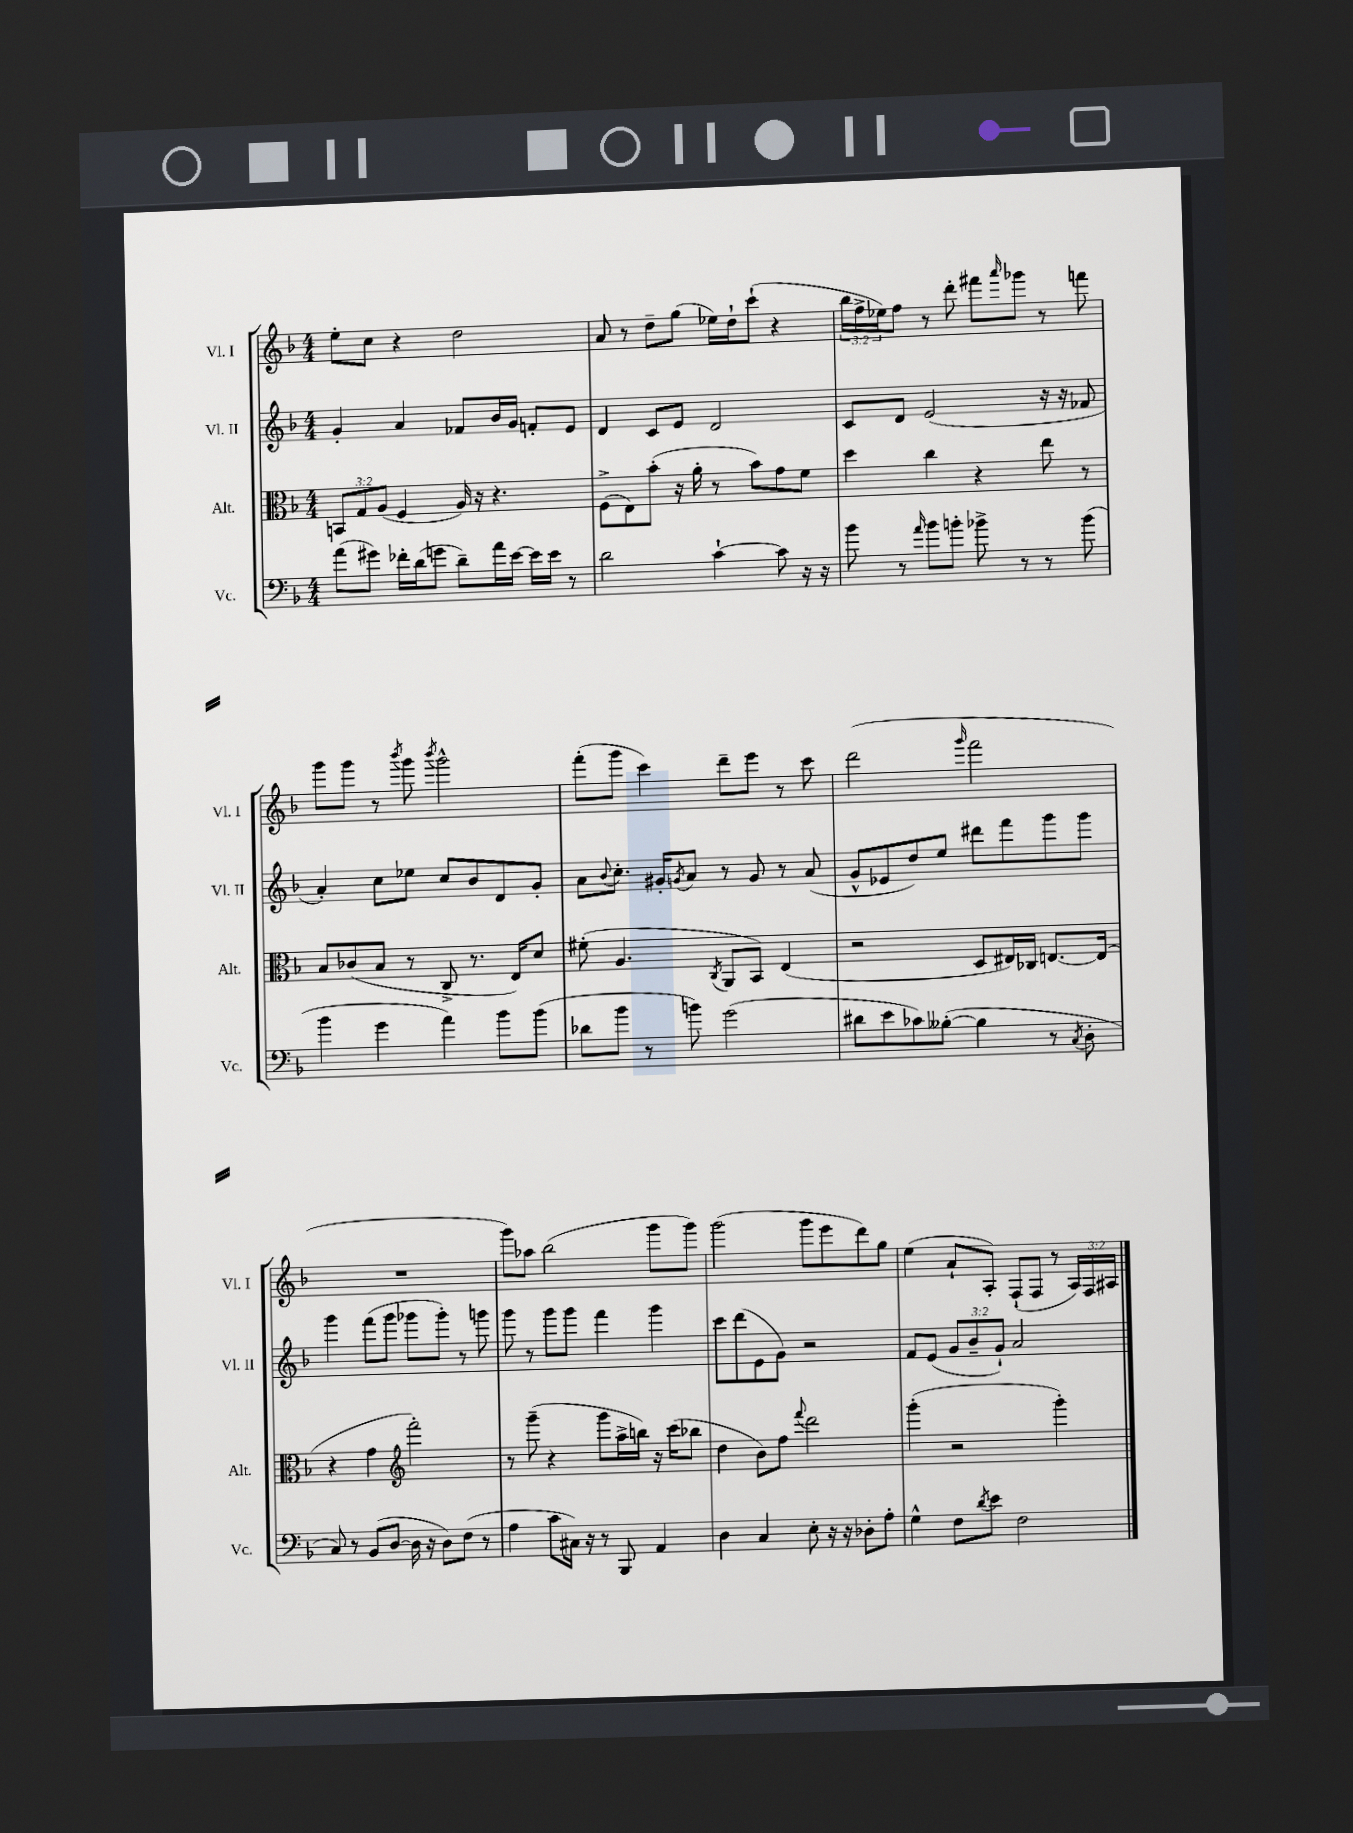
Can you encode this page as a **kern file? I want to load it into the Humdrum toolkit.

**kern	**kern	**kern	**kern
*staff4	*staff3	*staff2	*staff1
*clefF4	*clefC3	*clefG2	*clefG2
*k[b-]	*k[b-]	*k[b-]	*k[b-]
*M4/4	*M4/4	*M4/4	*M4/4
(8a\L	12BB/L	4g'/	8ee'\L
.	12G/	.	.
8g#\J)	.	.	8cc\J
.	(12A/J	.	.
16f-'\LL	4F/	4a/	4r
(16d\J	.	.	.
8g\J	.	.	.
8d~\L)	16A/)	8f-/L	2dd\
.	16r	.	.
16a\L	4.r	16b-/L	.
[16e\JJ	.	16g/JJ	.
16e\]LL	.	8f'/L	.
16e\JJ	.	.	.
8r	.	8e/J	.
=	=	=	=
2d\	(8F^\L	4d/	8a/
.	8E\)	.	8r
.	(8b-'\J	8c/L	8dd~\L
.	16r	8e/J	(8gg\J
.	16a'\	.	.
[4c`\	8r	2d/	16ee-\LL)
.	.	.	16dd`\J
.	8b-\L)	.	(8ccc`\J
8c\]	8g\	.	4r
16r	8f\J	.	.
16r	.	.	.
=	=	=	=
8b-\	4dd\	8c/L	24bb-\LL
.	.	.	24ff^\
.	.	.	24ee-\J)
8r	.	8d/J	8ff\J
16qqa/	.	.	.
8b-\L	4cc\	(2e/	8r
8b'\J	.	.	8ddd'\
8b-^\	4r	.	8fff#\L
.	.	.	16qqaaa/
8r	.	.	8ggg-\J
8r	8ee\	16r	8r
.	.	16r	.
(8b-\	8r	8f-/	8fff\
=	=	=	=
4b-\	8B-/L	4a'/)	8ggg\L
.	(8c-/	.	8ggg\J
4g\	8B-/J	8cc\L	8r
.	.	.	8qbbb-/
.	8r	8ee-\J	8ggg\
.	.	.	8qbbb-/
4a\)	8C^/	8cc/L	2ggg^^\
.	8.r	8b-/	.
8b-\L	.	8d/	.
.	16E/LK)	.	.
(8b-\J	8d/J	8g'/J	.
=	=	=	=
8d-\L	(8f#'\	8a\L	(8fff'\L
.	.	8qqb-/	.
8b-\J	4.A/	8.cc'\J	8ggg\J
8r	.	.	4ccc\)
.	.	16g#'/LK	.
.	.	8qg/	.
8b\)	.	8a/J	.
.	8qC/	.	.
(2g\	8AA/L	8r	8ddd~\L
.	8BB-/J)	8g/	8eee\J
.	(4E/	8r	8r
.	.	(8a/	8ccc\
=	=	=	=
8d#\L	2r	8g^^/L	(2ddd\
8e\	.	8e-/	.
8c-\)	.	8dd/)	.
([8B--'\J	.	8ee/J	.
.	.	.	16qqggg/
4B--\]	8D/L	8ddd#\L	2fff\
.	16E#/L)	8fff\	.
.	16C-/JJ	.	.
8r	[8.E/L	8ggg\	.
8qC/	.	.	.
8D'\	.	8ggg\J	.
.	(16E/]Jk	.	.
=	=	=	=
8C/)	4r	4ggg\	1r
8r	.	.	.
(8BB-/L	4g\	(8fff\L	.
[8D/J	.	8ggg\J	.
*	*clefG2	*	*
16D\]	2fff'\)	8ggg-\L	.
16r	.	.	.
8D\L)	.	8ggg-'\J)	.
(8F\J	.	8r	.
8r	.	8ggg\	.
=	=	=	=
4A\	8r	8ggg\	8ggg\L)
.	(8ggg~\	8r	8aa-\J
8c\L	4r	8ggg\L	(2bb-\
16C#\Jk)	.	8ggg\J	.
16r	.	.	.
8r	8ggg\L	4fff\	.
8BBB-/	16aa^\L	.	.
.	16bb\JJ)	.	.
4AA/	16r	4ggg\	8ggg\L
.	(16ccc\LK	.	.
.	8bb-\J	.	8ggg\J)
=	=	=	=
4D\	4dd\	8ccc\L	(2ggg\
.	.	(8ddd\	.
4C/	8b-\L)	8e\	.
.	8ff\J	8g\J)	.
.	8qqfff/	.	.
8E'\	2ddd\	2r	8ggg\L
16r	.	.	8eee\
16r	.	.	.
8D-'\L	.	.	8ddd\)
8A'\J	.	.	8gg\J
=	=	=	=
4G^^\	(4ggg'\	8f/L	(4ee\
.	.	(8e/J	.
8F\L	2r	12g/L	8a`/L
.	.	12b-~/	.
8qd/	.	.	.
8e\J	.	.	8A'/J)
.	.	12g`/J)	.
2F\	.	2a/	(8F`/L
.	.	.	8F/J
.	4ggg'\)	.	8r
.	.	.	24A/LL)
.	.	.	24F/
.	.	.	24A#/JJ
==	==	==	==
*-	*-	*-	*-
